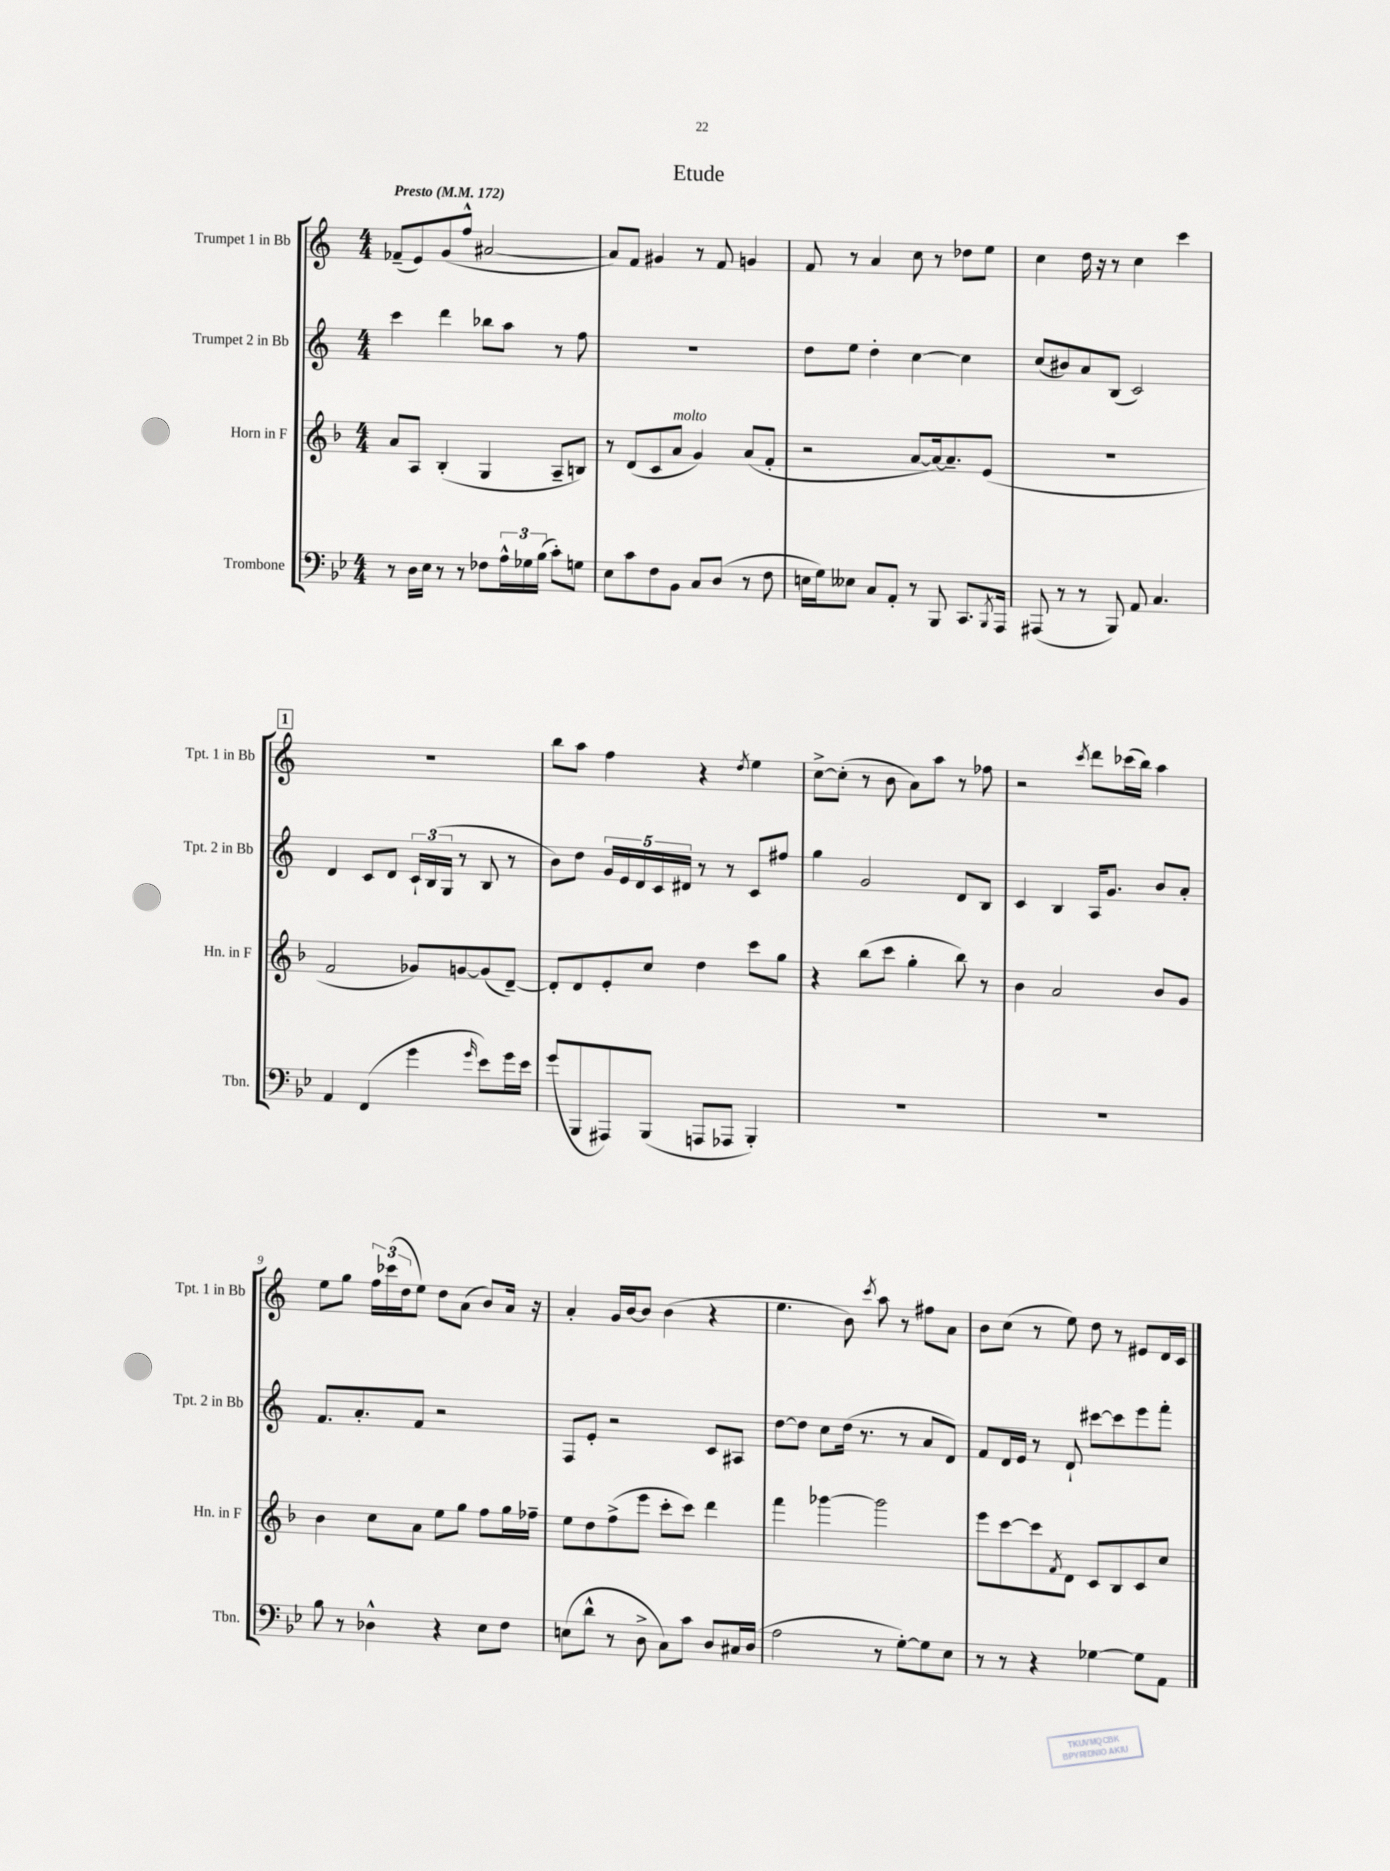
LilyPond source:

\header { title = "Etude" }
<<
\new StaffGroup <<
\new Staff = "s0" \with { instrumentName = "Trumpet 1 in Bb" shortInstrumentName = "Tpt. 1 in Bb" } {
    \clef treble \key c \major \numericTimeSignature \time 4/4 \tempo "Presto" 4 = 172
    fes'8--( e'8) g'8( f''8-^ ais'2~ |
    ais'8) f'8 gis'4 r8 f'8 g'4 |
    f'8 r8 a'4 c''8 r8 des''8 e''8 |
    c''4 d''16 r16 r8 c''4 c'''4 |
    \mark \markup { \box "1" } R1 |
    b''8 a''8 f''4 r4 \acciaccatura { d''8 } e''4 |
    c''8~-> c''8-.( r8 b'8 a'8) a''8 r8 fes''8 |
    r2 \acciaccatura { c'''8 } d'''8 ces'''16( b''16) a''4 |
    e''8 g''8 \tuplet 3/2 { f''16 ces'''16( d''16 } e''8) d''8 a'8( b'8) a'16 r16 |
    a'4-. g'16 b'16~ b'8 b'4( r4 |
    e''4. b'8) \acciaccatura { c'''8 } a''8 r8 fis''8 a'8 |
    b'8 c''8( r8 e''8) d''8 r8 eis'8 d'16 c'16 \bar "|." |
}
\new Staff = "s1" \with { instrumentName = "Trumpet 2 in Bb" shortInstrumentName = "Tpt. 2 in Bb" } {
    \clef treble \key c \major \numericTimeSignature \time 4/4
    c'''4 d'''4 bes''8 a''8 r8 f''8 |
    R1 |
    d''8 e''8 d''4-. c''4~ c''4 |
    c''8( bis'8) a'8 b8( c'2) |
    \mark \markup { \box "1" } d'4 c'8 d'8 \tuplet 3/2 { c'16-! b16( g16 } r8 b8 r8 |
    b'8) d''8 \tuplet 5/4 { g'16 e'16 d'16 c'16 dis'16 } r8 r8 c'8 fis''8 |
    g''4 g'2 d'8 b8 |
    c'4 b4 a16 g'8. b'8 a'8-. |
    f'8. a'8.-. f'8 r2 |
    f8 e'8-. r2 c'8 ais8 |
    d''8~ d''8 c''8 d''16( r8. r8 a'8 d'8) |
    f'8 d'16 e'16 r8 d'8-! cis'''8~ cis'''8 e'''8 f'''8-. \bar "|." |
}
\new Staff = "s2" \with { instrumentName = "Horn in F" shortInstrumentName = "Hn. in F" } {
    \clef treble \key f \major \numericTimeSignature \time 4/4
    a'8 a8 bes4-.( g4 a8-- b8) |
    r8 d'8( c'8 a'8^\markup { \italic "molto" } g'4) a'8( f'8-. |
    r2 a'8~ a'16~) a'8.-- e'8( |
    R1 |
    \mark \markup { \box "1" } f'2 ges'8) g'8~ g'8( d'8~--) |
    d'8-. d'8 e'8-. c''8 d''4 c'''8 g''8 |
    r4 bes''8( c'''8 g''4-. bes''8) r8 |
    bes'4 a'2 bes'8 g'8 |
    bes'4 c''8 a'8 e''8 g''8 f''8 g''16 fes''16-- |
    e''8 d''8 f''8->( e'''8 c'''8-. c'''8) d'''4 |
    f'''4 ges'''4~ ges'''2 |
    e'''8 c'''8~ c'''8 \acciaccatura { f'8 } d'8 c'8 bes8 c'8 c''8 \bar "|." |
}
\new Staff = "s3" \with { instrumentName = "Trombone" shortInstrumentName = "Tbn." } {
    \clef bass \key bes \major \numericTimeSignature \time 4/4
    r8 d16 ees16 r8 r8 fes8 \tuplet 3/2 { a16-^ ges16 bes16( } c'8-.) g8 |
    ees8 c'8 f8 bes,8 c8 d8( r8 f8 |
    e16 g16) eeses8 c8 a,8-. r8 bes,,8 c,8. \acciaccatura { bes,,8 } a,,16 |
    ais,,8( r8 r8 bes,,8) a,8 c4. |
    \mark \markup { \box "1" } a,4 f,4( g'4 \grace { g'16 } ees'8) g'16 ees'16 |
    g'8( bes,,8 ais,,8) bes,,8( a,,8 aes,,8 bes,,4-.) |
    R1 |
    R1 |
    bes8 r8 des4-^ r4 ees8 f8 |
    e8( d'8-^ r8 d8-> c8) c'8 d8 cis16 d16( |
    a2 r8 g8~-.) g8 ees8 |
    r8 r8 r4 ges4~ ges8 a,8 \bar "|." |
}
>>
>>
